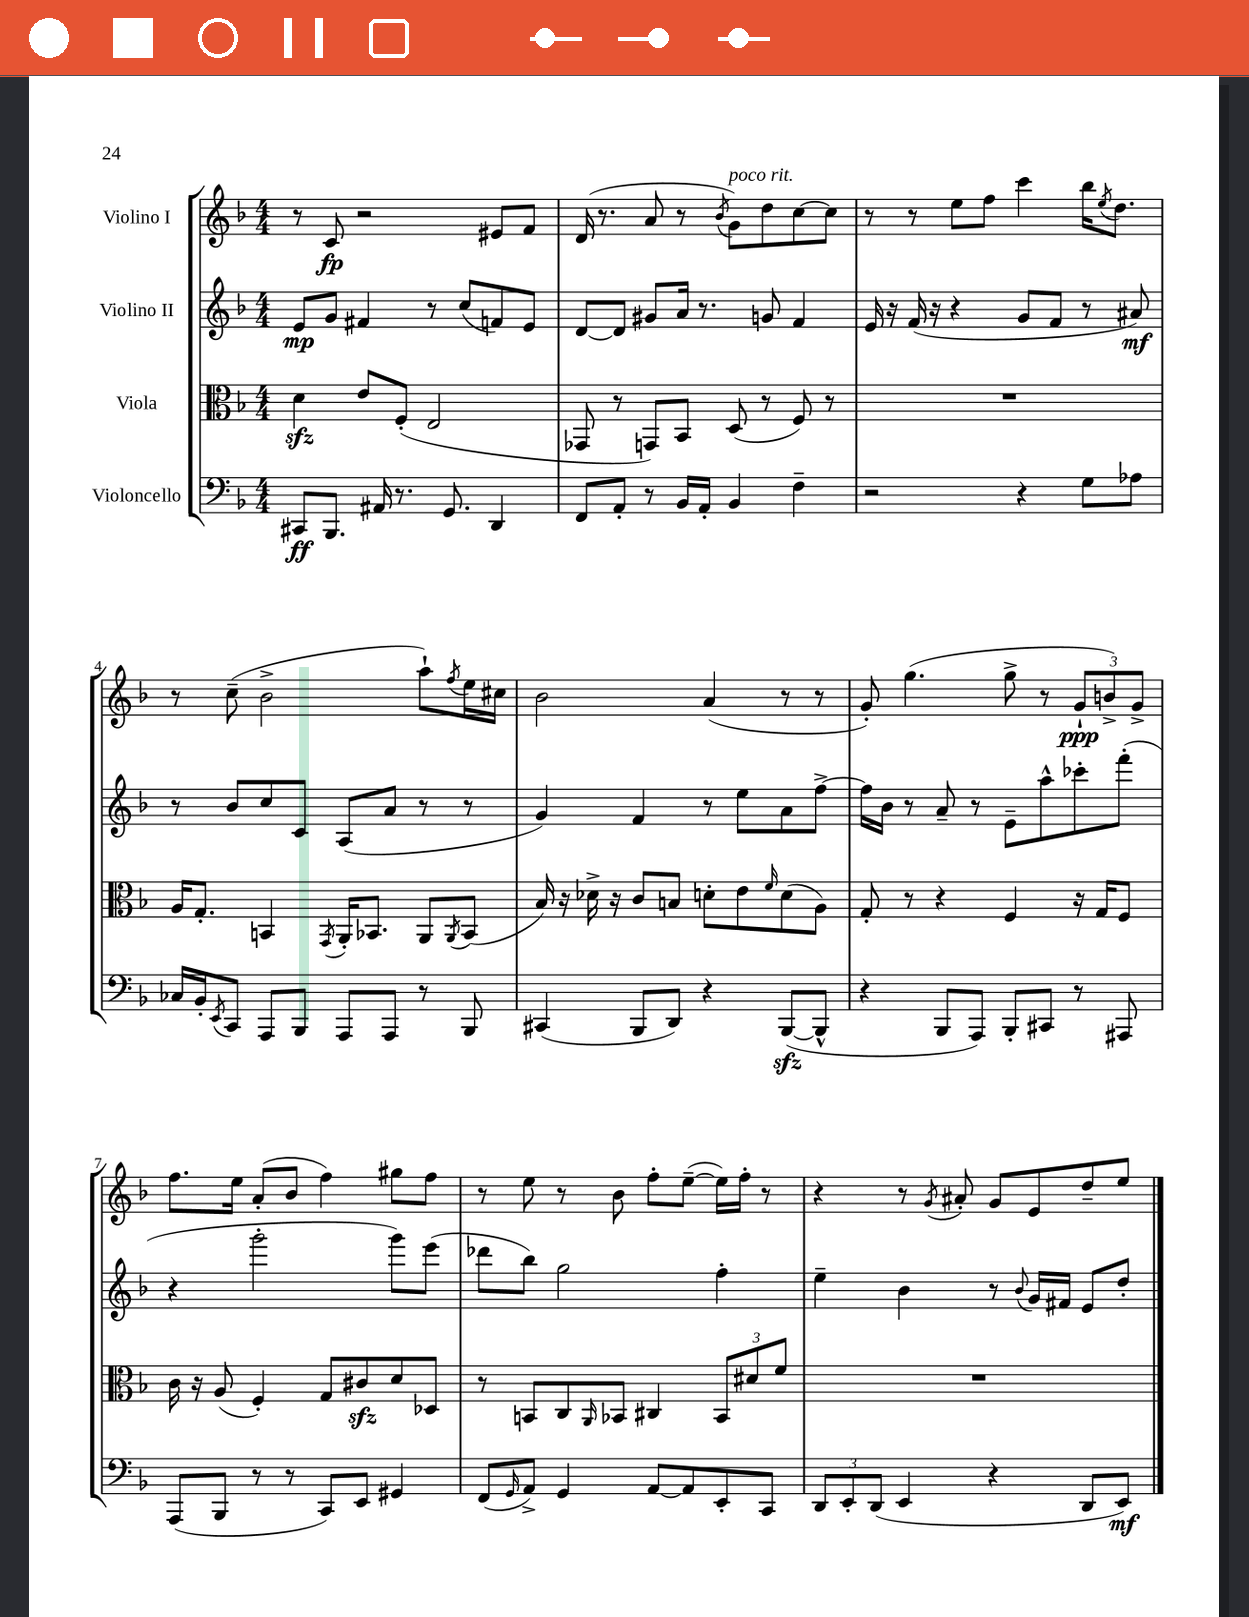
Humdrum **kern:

**kern	**dynam	**kern	**kern	**dynam	**kern	**dynam
*part4	*part4	*part3	*part2	*part2	*part1	*part1
*staff4	*staff4	*staff3	*staff2	*staff2	*staff1	*staff1
*I"Violoncello	*	*I"Viola	*I"Violino II	*	*I"Violino I	*
*clefF4	*	*clefC3	*clefG2	*	*clefG2	*
*k[b-]	*	*k[b-]	*k[b-]	*	*k[b-]	*
*M4/4	*	*M4/4	*M4/4	*	*M4/4	*
=1	=1	=1	=1	=1	=1	=1
8CC#X/L	ff	4dzz\	8e/L	mp	8r	.
8.BBB-/J	.	.	8g/J	.	8c/	fp
.	.	8e/L	4f#X/	.	2r	.
16AA#X/	.	.	.	.	.	.
8.r	.	(8F'/J	.	.	.	.
.	.	2E/	8r	.	.	.
8.GG/	.	.	.	.	.	.
.	.	.	(8cc/L	.	.	.
4DD/	.	.	8fn/)	.	8e#X/L	.
.	.	.	8e/J	.	8f/J	.
=2	=2	=2	=2	=2	=2	=2
8FF/L	.	8GG-X/	[8d/L	.	(16d/	.
.	.	.	.	.	8.r	.
8AA'/J	.	8r	8d/J]	.	.	.
8r	.	8GGn/L)	8g#X/L	.	8a/	.
16BB-/LL	.	8BB-/J	16a/Jk	.	8r	.
16AA'/JJ	.	.	8.r	.	.	.
.	.	.	.	.	8qb-/	.
!	!	!	!	!	!LO:TX:a:i:t=poco rit.	!
4BB-/	.	(8D/	.	.	8g\L)	.
.	.	8r	8gn/	.	8dd\	.
4F~\	.	8F/)	4f/	.	[8cc\	.
.	.	8r	.	.	8cc\J]	.
=3	=3	=3	=3	=3	=3	=3
2r	.	1r	16e/	.	8r	.
.	.	.	16r	.	.	.
.	.	.	(16f/	.	8r	.
.	.	.	16r	.	.	.
.	.	.	4r	.	8ee\L	.
.	.	.	.	.	8ff\J	.
4r	.	.	8g/L	.	4ccc\	.
.	.	.	8f/J	.	.	.
8G\L	.	.	8r	.	16bb-\KL	.
.	.	.	.	.	8qee/	.
.	.	.	.	.	8.dd\J	.
8A-X\J	.	.	8a#X/)	mf	.	.
!!LO:LB:g=z
=4	=4	=4	=4	=4	=4	=4
16C-X/LL	.	16A/KL	8r	.	8r	.
16BB-'/J	.	8.G'/J	.	.	.	.
8qEE/	.	.	.	.	.	.
8CC/J	.	.	8b-/L	.	(8cc~\	.
8AAA/L	.	4BBn/	8cc/	.	2b-^\	.
8BBB-/J	.	.	8c/J	.	.	.
.	.	8qGG/	.	.	.	.
8AAA/L	.	16AA'/KL	(8A/L	.	.	.
.	.	8.BB-X/J	.	.	.	.
8AAA/J	.	.	8a/J	.	.	.
8r	.	8AA/L	8r	.	8aa`\L)	.
.	.	8qAA/	.	.	8qff/	.
8BBB-/	.	(8BB-/J	8r	.	16ee\L	.
.	.	.	.	.	16cc#X\JJ	.
=5	=5	=5	=5	=5	=5	=5
(4CC#X/	.	16B-/)	4g/)	.	2b-\	.
.	.	16r	.	.	.	.
.	.	16d-X^\	.	.	.	.
.	.	16r	.	.	.	.
8BBB-/L	.	8c/L	4f/	.	.	.
8DD/J)	.	8Bn/J	.	.	.	.
4r	.	8dn'\L	8r	.	(4a/	.
.	.	8e\	8ee\L	.	.	.
.	.	16qqf/	.	.	.	.
([8BBB-zz/L	.	(8d\	8a\	.	8r	.
8BBB-^^/J]	.	8A\J)	[8ff^\J	.	8r	.
=6	=6	=6	=6	=6	=6	=6
4r	.	8G'/	16ff\LL]	.	8g'/)	.
.	.	.	16b-\JJ	.	.	.
.	.	8r	8r	.	(4.gg\	.
8BBB-/L	.	4r	8a~/	.	.	.
8AAA/J)	.	.	8r	.	.	.
8BBB-'/L	.	4F/	8e~\L	.	8gg^\	.
8CC#X/J	.	.	8aa^^\	.	8r	.
8r	.	16r	8ccc-X'\	.	12g`/L	ppp
.	.	16G/KL	.	.	.	.
.	.	.	.	.	12bn^/)	.
8AAA#X/	.	8F/J	(8fff'\J	.	.	.
.	.	.	.	.	12g^/J	.
!!LO:LB:g=z
=7	=7	=7	=7	=7	=7	=7
(8AAA/L	.	16c\	4r	.	8.ff\L	.
.	.	16r	.	.	.	.
8BBB-/J	.	(8A/	.	.	.	.
.	.	.	.	.	16ee\Jk	.
8r	.	4F'/)	2ggg'\	.	(8a'/L	.
8r	.	.	.	.	8b-/J	.
8CC/L)	.	8G/L	.	.	4ff\)	.
8EE/J	.	8c#Xzz/	.	.	.	.
4GG#X/	.	8d/	8ggg\L)	.	8gg#X\L	.
.	.	8D-X/J	(8eee\J	.	8ff\J	.
=8	=8	=8	=8	=8	=8	=8
(8FF/L	.	8r	8ddd-X\L	.	8r	.
16qqGG/	.	.	.	.	.	.
8AA^/J)	.	8BBn/L	8bb-\J)	.	8ee\	.
4GG/	.	8C/	2gg\	.	8r	.
.	.	16qqAA/	.	.	.	.
.	.	8BB-X/J	.	.	8b-\	.
[8AA/L	.	4C#X/	.	.	8ff'\L	.
8AA/]	.	.	.	.	([8ee~\J	.
8EE'/	.	12BB-/L	4ff'\	.	16ee\LL])	.
.	.	.	.	.	16ff'\JJ	.
.	.	12d#X/	.	.	.	.
8CC/J	.	.	.	.	8r	.
.	.	12f/J	.	.	.	.
=9	=9	=9	=9	=9	=9	=9
12DD/L	.	1r	4ee~\	.	4r	.
12EE'/	.	.	.	.	.	.
(12DD/J	.	.	.	.	.	.
4EE/	.	.	4b-\	.	8r	.
.	.	.	.	.	8qg/	.
.	.	.	.	.	8a#X'/	.
4r	.	.	8r	.	8g/L	.
.	.	.	8qqb-/	.	.	.
.	.	.	16g/LL	.	8e/	.
.	.	.	16f#X/JJ	.	.	.
8DD/L	.	.	8e/L	.	8dd~/	.
8EE/J)	mf	.	8dd'/J	.	8ee/J	.
==	==	==	==	==	==	==
*-	*-	*-	*-	*-	*-	*-
